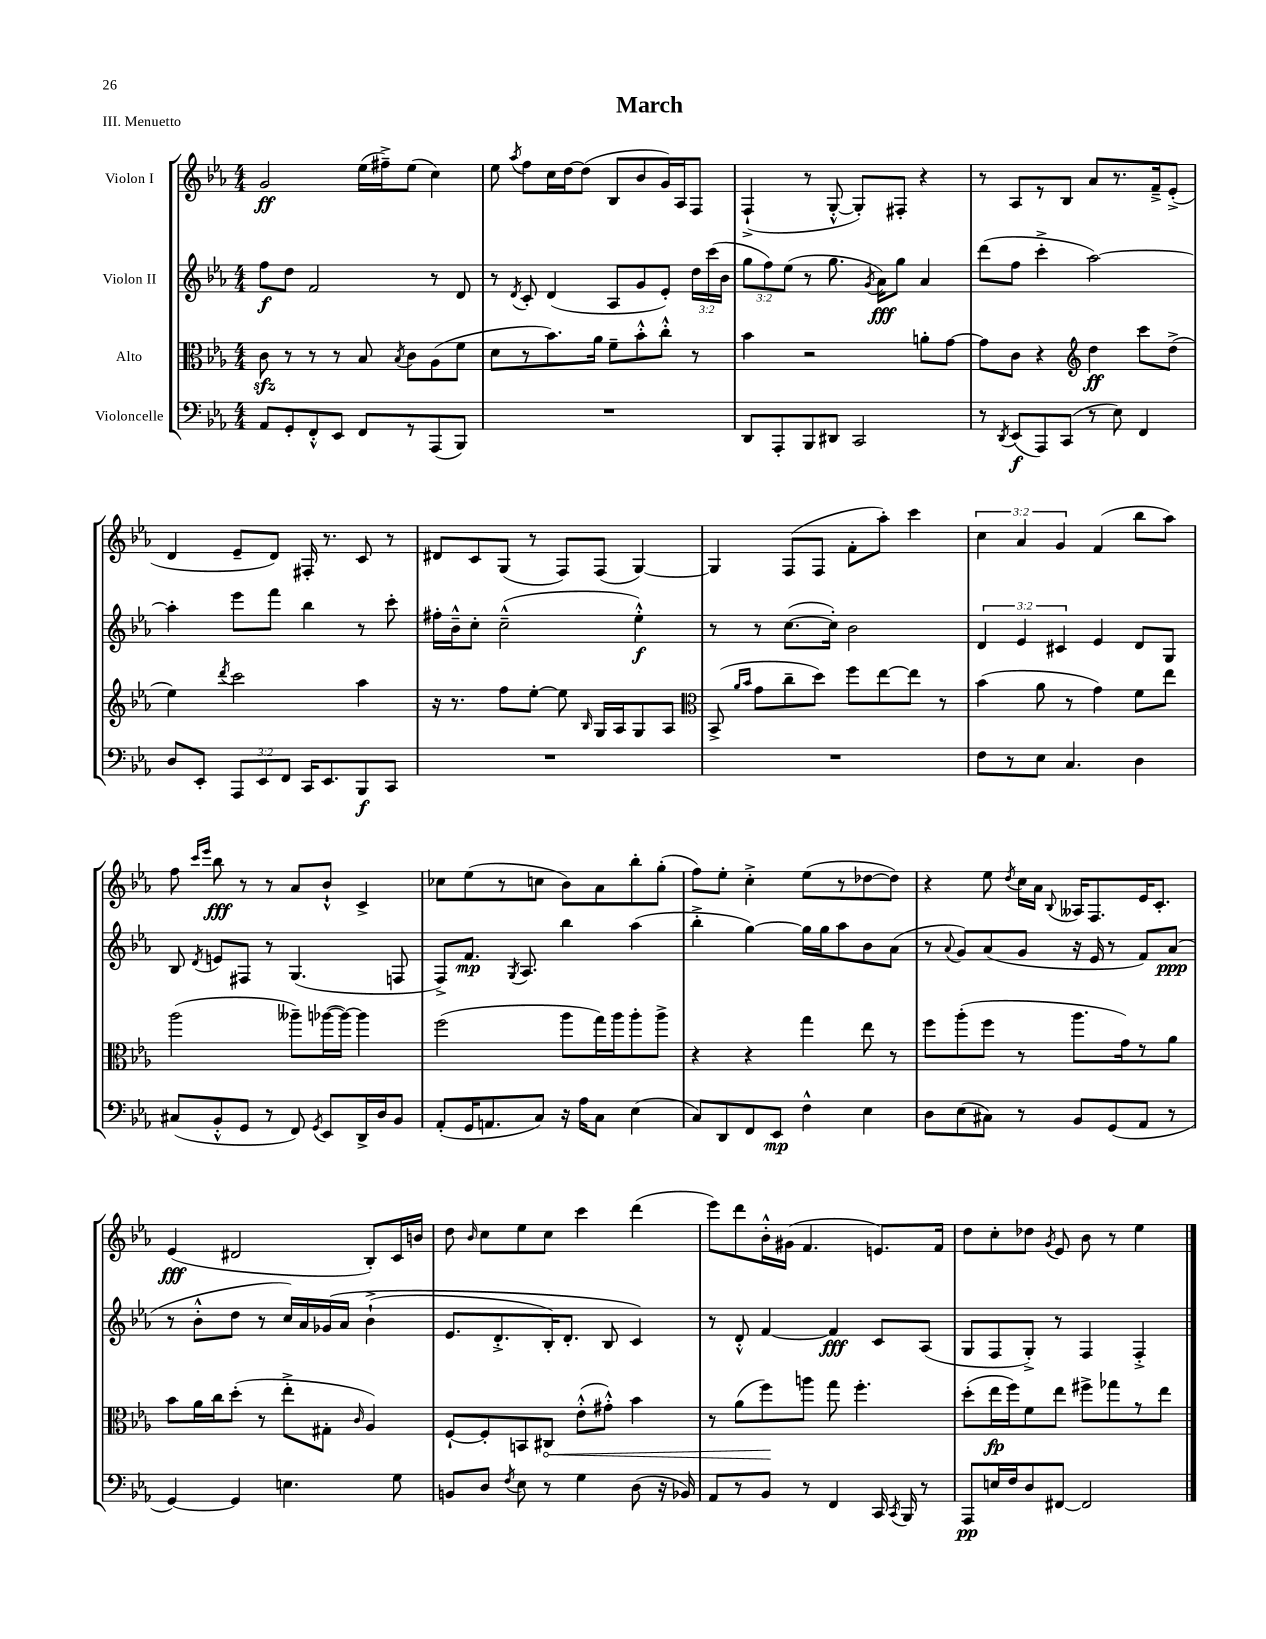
\header { title = "March" piece = "III. Menuetto" }
<<
\new StaffGroup <<
\new Staff = "s0" \with { instrumentName = "Violon I" } {
    \clef treble \key ees \major \numericTimeSignature \time 4/4 \override Staff.TupletNumber.text = #tuplet-number::calc-fraction-text
    \autoBeamOff g'2\ff ees''16[( fis''16--->) ees''8]( c''4) |
    ees''8 \acciaccatura { aes''8 } f''8[ c''16 d''16~ d''8]( bes8[ bes'8 g'16) aes16 f8] |
    f4-!->( r8 g8~-.-^ g8[-.) fis8]-. r4 |
    r8 aes8[ r8 bes8] aes'8[ r8. f'16---> ees'8]-.->( |
    d'4 ees'8[-- d'8]) fis16-. r8. c'8 r8 |
    dis'8[ c'8 g8]( r8 f8[) f8]( g4~) |
    g4 f8[( f8] f'8[-. aes''8]-.) c'''4 |
    \tuplet 3/2 { c''4 aes'4 g'4 } f'4( bes''8[ aes''8]) |
    f''8 \grace { c'''16[ ees'''16] } bes''8\fff r8 r8 aes'8[ bes'8]-!-^ c'4-> |
    ces''8[ ees''8( r8 c''8] bes'8[) aes'8 bes''8-. g''8]-.( |
    f''8[) ees''8]-. c''4-.-> ees''8[( r8 des''8~ des''8]) |
    r4 ees''8 \acciaccatura { d''8 } c''16[ aes'16] \appoggiatura { bes8 } aeses16[ f8. ees'16 c'8.]-. |
    ees'4\fff( dis'2 bes8[-.) c'16 b'16] |
    d''8 \grace { bes'16 } c''8[ ees''8 c''8] c'''4 d'''4( |
    ees'''8[) d'''8 bes'16-.-^ gis'16]( f'4. e'8.[) f'16] |
    d''8[ c''8-. des''8] \acciaccatura { g'8 } ees'8 bes'8 r8 ees''4 \bar "|." |
}
\new Staff = "s1" \with { instrumentName = "Violon II" } {
    \clef treble \key ees \major \numericTimeSignature \time 4/4 \override Staff.TupletNumber.text = #tuplet-number::calc-fraction-text
    \autoBeamOff f''8[\f d''8] f'2 r8 d'8 |
    r8 \acciaccatura { d'8 } c'8-. d'4( aes8[ g'8 ees'8]-.) \tuplet 3/2 { d''16[ c'''16( bes'16] } |
    \tuplet 3/2 { g''8[ f''8) ees''8]( } r8 g''8. \acciaccatura { g'8 } aes'16[\fff) g''8] aes'4 |
    d'''8[( f''8] c'''4-.-> aes''2~) |
    aes''4-. ees'''8[ f'''8] bes''4 r8 c'''8-. |
    fis''16[-. bes'16---^ c''8]-. c''2---^( ees''4-.-^\f) |
    r8 r8 c''8.[~( c''16]-.) bes'2 |
    \tuplet 3/2 { d'4 ees'4 cis'4 } ees'4 d'8[ g8] |
    bes8 \acciaccatura { d'8 } e'8[ fis8] r8 g4.( f8 |
    f8[->) f'8.]\mp \acciaccatura { g8 } aes8. bes''4 aes''4( |
    bes''4-.-> g''4~) g''16[ g''16 aes''8 bes'8 aes'8]( |
    r8 \appoggiatura { aes'8 } g'8[) aes'8( g'8] r16 ees'16 r8 f'8[) aes'8]\ppp( |
    r8 bes'8[-.-^ d''8] r8 c''16[) aes'16 ges'16\( aes'16] bes'4-!->( |
    ees'8.[ d'8.-.-> bes16-.) d'8.]-. bes8 c'4\) |
    r8 d'8-.-^ f'4~ f'4\fff c'8[ aes8]( |
    g8[ f8 g8]-.->) r8 f4 f4-.-> \bar "|." |
}
\new Staff = "s2" \with { instrumentName = "Alto" } {
    \clef alto \key ees \major \numericTimeSignature \time 4/4
    \autoBeamOff c'8\sfz r8 r8 r8 bes8 \acciaccatura { bes8 } c'8[ aes8( f'8] |
    d'8[ r8 bes'8.) aes'16] f'8[-- bes'8-.-^ c''8]-.-^ r8 |
    bes'4 r2 a'8[-. g'8]~ |
    g'8[ c'8] r4 \clef treble d''4\ff c'''8[ d''8]->( |
    ees''4) \acciaccatura { d'''8 } c'''2 aes''4 |
    r16 r8. f''8[ ees''8]~-. ees''8 \grace { bes16 } g16[ aes16 g8 aes8] |
    \clef alto bes,8->( \grace { aes'16[ bes'16] } g'8[ c''8-- d''8]) f''8[ ees''8~ ees''8] r8 |
    bes'4( aes'8 r8 g'4) f'8[ ees''8] |
    aes''2( aeses''8[--) aes''16~( aes''16]~) aes''4 |
    f''2( aes''8[ g''16) aes''16 aes''8-. aes''8]-> |
    r4 r4 g''4 ees''8 r8 |
    f''8[ aes''8-.( f''8] r8 aes''8.[ g'16) r8 aes'8] |
    bes'8[ aes'16 c''16 d''8]-.( r8 ees''8[-.-> gis8]-. \grace { c'16 } aes4) |
    f8[~-! f8-. b,8 \once \override Hairpin.circled-tip = ##t cis8]\< ees'8[-.-^( gis'8]-.-^) bes'4 |
    r8 aes'8[( f''8\!) a''8] g''8 f''4.-. |
    d''8[-.( ees''16\fp f''16) f'8 ees''8] fis''8[-> ges''8 r8 ees''8] \bar "|." |
}
\new Staff = "s3" \with { instrumentName = "Violoncelle" } {
    \clef bass \key ees \major \numericTimeSignature \time 4/4 \override Staff.TupletNumber.text = #tuplet-number::calc-fraction-text
    \autoBeamOff aes,8[ g,8-. f,8-.-^ ees,8] f,8[ r8 aes,,8( bes,,8]) |
    R1 |
    d,8[ aes,,8-. bes,,8 dis,8] c,2 |
    r8 \acciaccatura { d,8 } ees,8[\f( aes,,8) c,8]( r8 ees8) f,4 |
    d8[ ees,8]-. \tuplet 3/2 { aes,,8[ ees,8 f,8] } c,16[ ees,8. bes,,8\f c,8] |
    R1 |
    R1 |
    f8[ r8 ees8] c4. d4 |
    cis8[( bes,8-.-^ g,8] r8 f,8) \acciaccatura { g,8 } ees,8[ d,16-> d16 bes,8] |
    aes,8[-.( g,16 a,8. c8]) r16 aes16[ c8] ees4( |
    c8[) d,8 f,8 ees,8]\mp f4-^ ees4 |
    d8[ ees8( cis8]) r8 bes,8[ g,8( aes,8] r8 |
    g,4~) g,4 e4. g8 |
    b,8[ d8] \acciaccatura { f8 } ees8 r8 g4 d8( r16 bes,16) |
    aes,8[ r8 bes,8] r8 f,4 c,16 \acciaccatura { c,8 } bes,,16 r8 |
    aes,,8[\pp e16 f16 d8 fis,8]~ fis,2 \bar "|." |
}
>>
>>
\layout { \context { \Score \remove "Bar_number_engraver" } }
